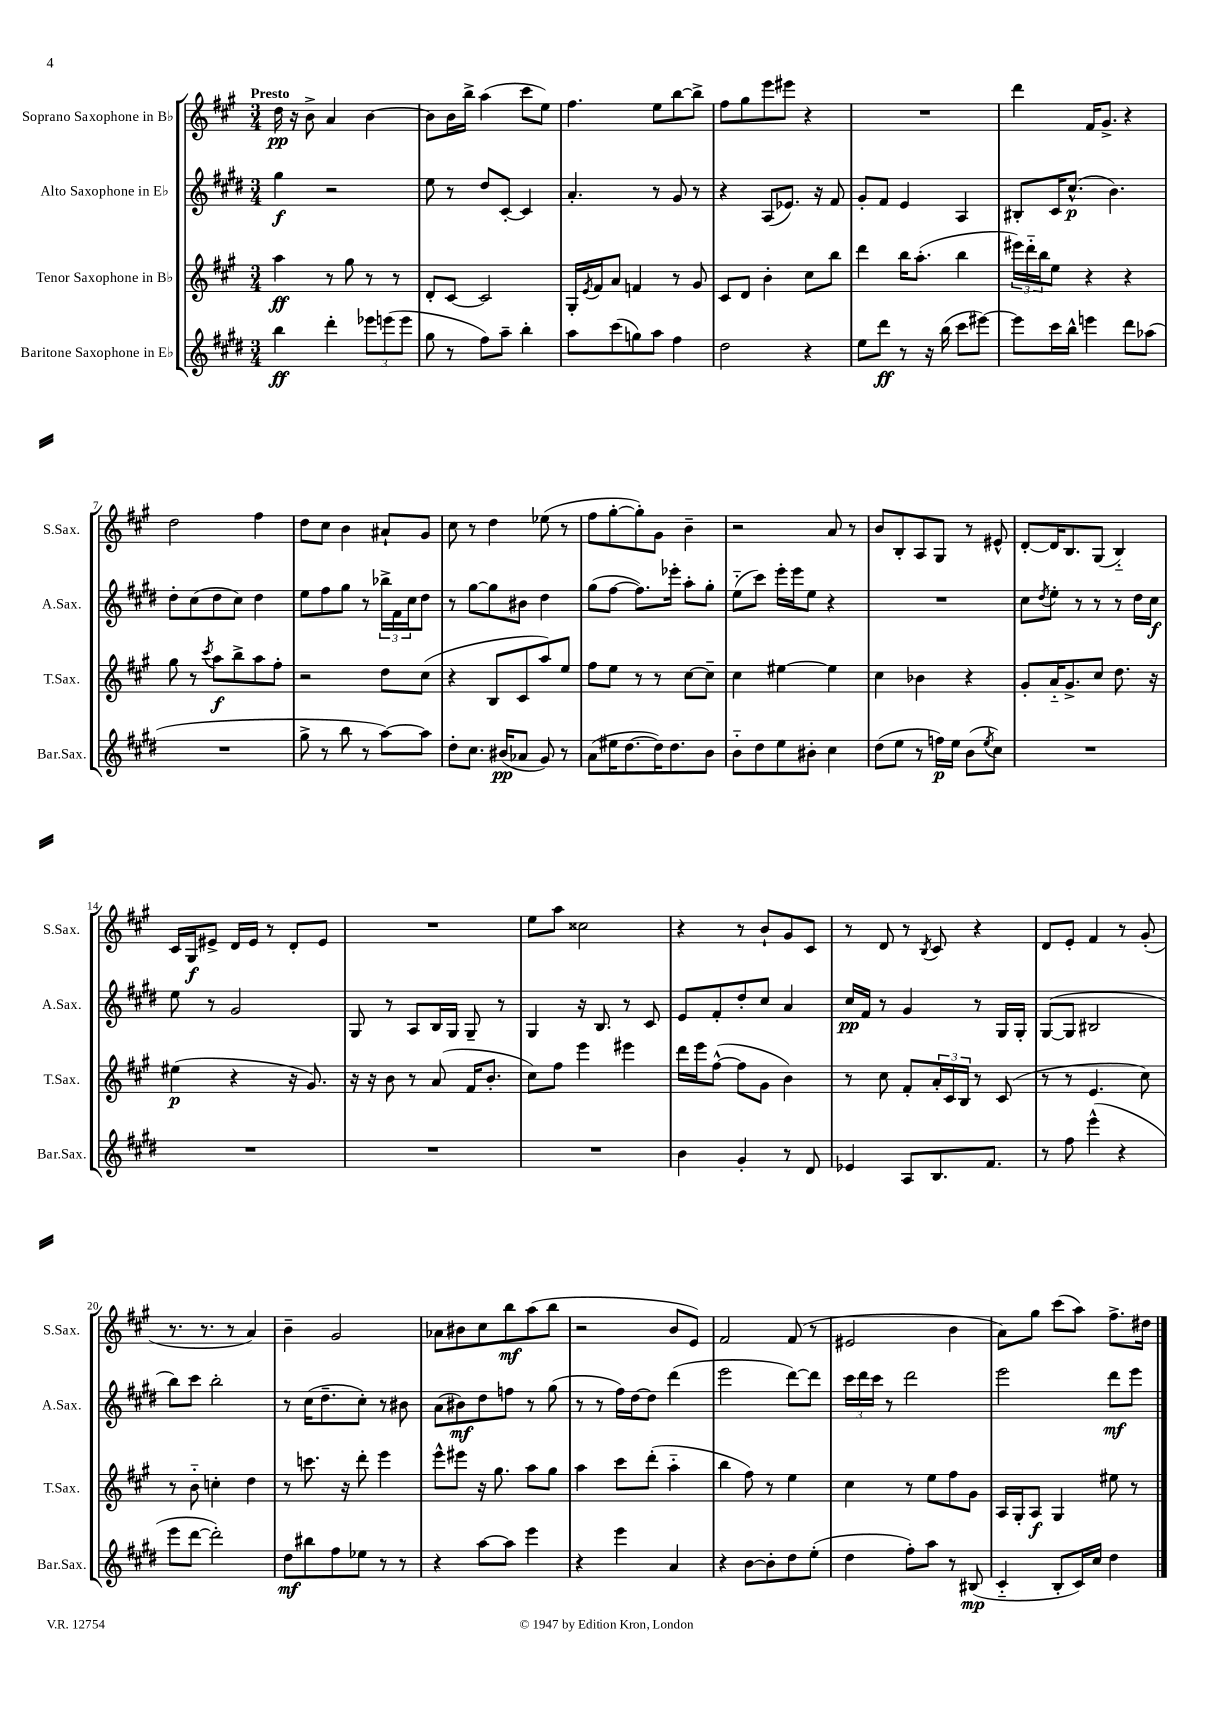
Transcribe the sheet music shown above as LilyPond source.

<<
\new StaffGroup <<
\new Staff = "s0" \with { instrumentName = "Soprano Saxophone in Bb" shortInstrumentName = "S.Sax." } {
    \clef treble \key a \major \numericTimeSignature \time 3/4 \tempo "Presto"
    d''16\pp r16 b'8-> a'4 b'4~ |
    b'8 b'16 b''16-> a''4( cis'''8 e''8) |
    fis''4. e''8 b''8~ b''8-> |
    fis''8 gis''8 e'''8 eis'''8 r4 |
    R2. |
    d'''4 fis'16 gis'8.-> r4 |
    d''2 fis''4 |
    d''8 cis''8 b'4 ais'8-! gis'8 |
    cis''8 r8 d''4 ees''8( r8 |
    fis''8 gis''8~-. gis''8-.) gis'8 b'4-- |
    r2 a'8 r8 |
    b'8 b8-. a8 gis8 r8 eis'8-^ |
    d'8~-. d'16 b8. gis8( b4-_) |
    cis'16 gis16\f eis'8-> d'16 eis'16 r8 d'8-. eis'8 |
    R2. |
    e''8 a''8 cisis''2 |
    r4 r8 b'8-! gis'8 cis'8 |
    r8 d'8 r8 \acciaccatura { b8 } cis'8 r4 |
    d'8 e'8-. fis'4 r8 gis'8-.( |
    r8. r8. r8 a'4) |
    b'4-- gis'2 |
    aes'8 bis'8 cis''8 b''8\mf a''8( b''8 |
    r2 b'8 e'8) |
    fis'2 fis'8( r8 |
    eis'2 b'4 |
    a'8) gis''8 cis'''8( a''8) fis''8.-> dis''16 \bar "|." |
}
\new Staff = "s1" \with { instrumentName = "Alto Saxophone in Eb" shortInstrumentName = "A.Sax." } {
    \clef treble \key e \major \numericTimeSignature \time 3/4
    gis''4\f r2 |
    e''8 r8 dis''8 cis'8~-. cis'4 |
    a'4.-. r8 gis'8 r8 |
    r4 a8( ees'8.) r16 fis'8 |
    gis'8-. fis'8 e'4 a4 |
    bis8-. cis'16 cis''8.-^\p( b'4.) |
    dis''8-. cis''8( dis''8 cis''8) dis''4 |
    e''8 fis''8 gis''8 r8 \tuplet 3/2 { bes''16-> fis'16 cis''16 } dis''8 |
    r8 gis''8~ gis''8 bis'8 dis''4 |
    gis''8( fis''8~ fis''8.) ees'''16-. a''8-. gis''8-. |
    e''8-_( cis'''8) e'''16-. e'''16 e''8 r4 |
    R2. |
    cis''8 \acciaccatura { dis''8 } e''8-. r8 r8 r8 dis''16 cis''16\f |
    e''8 r8 gis'2 |
    gis8 r8 a8 b16 gis16 gis8-- r8 |
    gis4 r16 b8. r8 cis'8 |
    e'8 fis'8-. dis''8-. cis''8 a'4 |
    cis''16\pp fis'16 r8 gis'4 r8 gis16 gis16-. |
    gis8~( gis8 bis2 |
    b''8) cis'''8 b''2-. |
    r8 cis''16( dis''8.-- cis''8-.) r8 bis'8 |
    a'8( bis'8\mf) dis''8 f''8 r8 gis''8( |
    r8 r8 fis''16) dis''16~ dis''8 dis'''4( |
    e'''2 dis'''8~) dis'''8 |
    \tuplet 3/2 { cis'''16 dis'''16 cis'''16 } r8 dis'''2 |
    e'''2 dis'''8\mf e'''8 \bar "|." |
}
\new Staff = "s2" \with { instrumentName = "Tenor Saxophone in Bb" shortInstrumentName = "T.Sax." } {
    \clef treble \key a \major \numericTimeSignature \time 3/4
    a''4\ff r8 gis''8 r8 r8 |
    d'8-. cis'8~ cis'2 |
    gis16-. \acciaccatura { e'8 } fis'16 a'8 f'4 r8 gis'8 |
    cis'8 d'8 b'4-. cis''8 b''8 |
    d'''4 b''16 a''8.-.( b''4 |
    \tuplet 3/2 { eis'''16) d'''16-_ b''16 } e''8 r4 r4 |
    gis''8 r8 \acciaccatura { cis'''8 } a''8\f b''8-> a''8 fis''8-. |
    r2 d''8 cis''8( |
    r4 b8 cis'8 a''8) e''8 |
    fis''8 e''8 r8 r8 cis''8~ cis''8-- |
    cis''4 eis''4~ eis''4 |
    cis''4 bes'4 r4 |
    gis'8-. a'16-_ gis'8.-> cis''8 d''8. r16 |
    eis''4\p( r4 r16 gis'8.) |
    r16 r16 b'8 r8 a'8( fis'16 b'8.-. |
    cis''8) fis''8 e'''4 eis'''4 |
    d'''16 e'''16 fis''8~-^( fis''8 gis'8 b'4) |
    r8 cis''8 fis'8-. \tuplet 3/2 { a'16-. cis'16 b16 } r8 cis'8( |
    r8 r8 e'4. cis''8) |
    r8 b'8-_ c''4-. d''4 |
    r8 c'''8. r16 d'''8-. e'''4 |
    e'''8-^ eis'''8 r16 gis''8. a''8 gis''8 |
    a''4 cis'''8 d'''8-.( a''4-_ |
    b''4 fis''8) r8 e''4 |
    cis''4 r8 e''8 fis''8 gis'8 |
    a16 gis16-. a8\f gis4 eis''8 r8 \bar "|." |
}
\new Staff = "s3" \with { instrumentName = "Baritone Saxophone in Eb" shortInstrumentName = "Bar.Sax." } {
    \clef treble \key e \major \numericTimeSignature \time 3/4
    b''4\ff dis'''4-. \tuplet 3/2 { ees'''8 e'''8( e'''8 } |
    gis''8 r8 fis''8) a''8-- b''4-. |
    a''8 cis'''8( g''8) a''8 fis''4 |
    dis''2 r4 |
    e''8 dis'''8\ff r8 r16 b''16( cis'''8 eis'''8~) |
    eis'''8 cis'''16 b''16-^ e'''4 dis'''8 aes''8( |
    R2. |
    gis''8-> r8 b''8 r8 a''8~) a''8 |
    dis''8-. cis''8. bis'16\pp( aes'8 gis'8) r8 |
    a'8( eis''16 dis''8.~ dis''16) dis''8. b'8 |
    b'8-_ dis''8 e''8 bis'8-. cis''4 |
    dis''8( e''8 r8 f''16\p) e''16 b'8( \acciaccatura { e''8 } cis''8) |
    R2. |
    R2. |
    R2. |
    R2. |
    b'4 gis'4-. r8 dis'8 |
    ees'4 a8 b8. fis'8. |
    r8 fis''8 e'''4-^( r4 |
    e'''8 dis'''8~ dis'''2-.) |
    dis''8\mf bis''8 fis''8 ees''8 r8 r8 |
    r4 a''8~ a''8 e'''4 |
    r4 e'''4 a'4 |
    r4 b'8~ b'8-. dis''8 e''8-.( |
    dis''4 fis''8-.) a''8 r8 bis8\mp( |
    cis'4-_ b8-. cis'16) cis''16 dis''4 \bar "|." |
}
>>
>>
